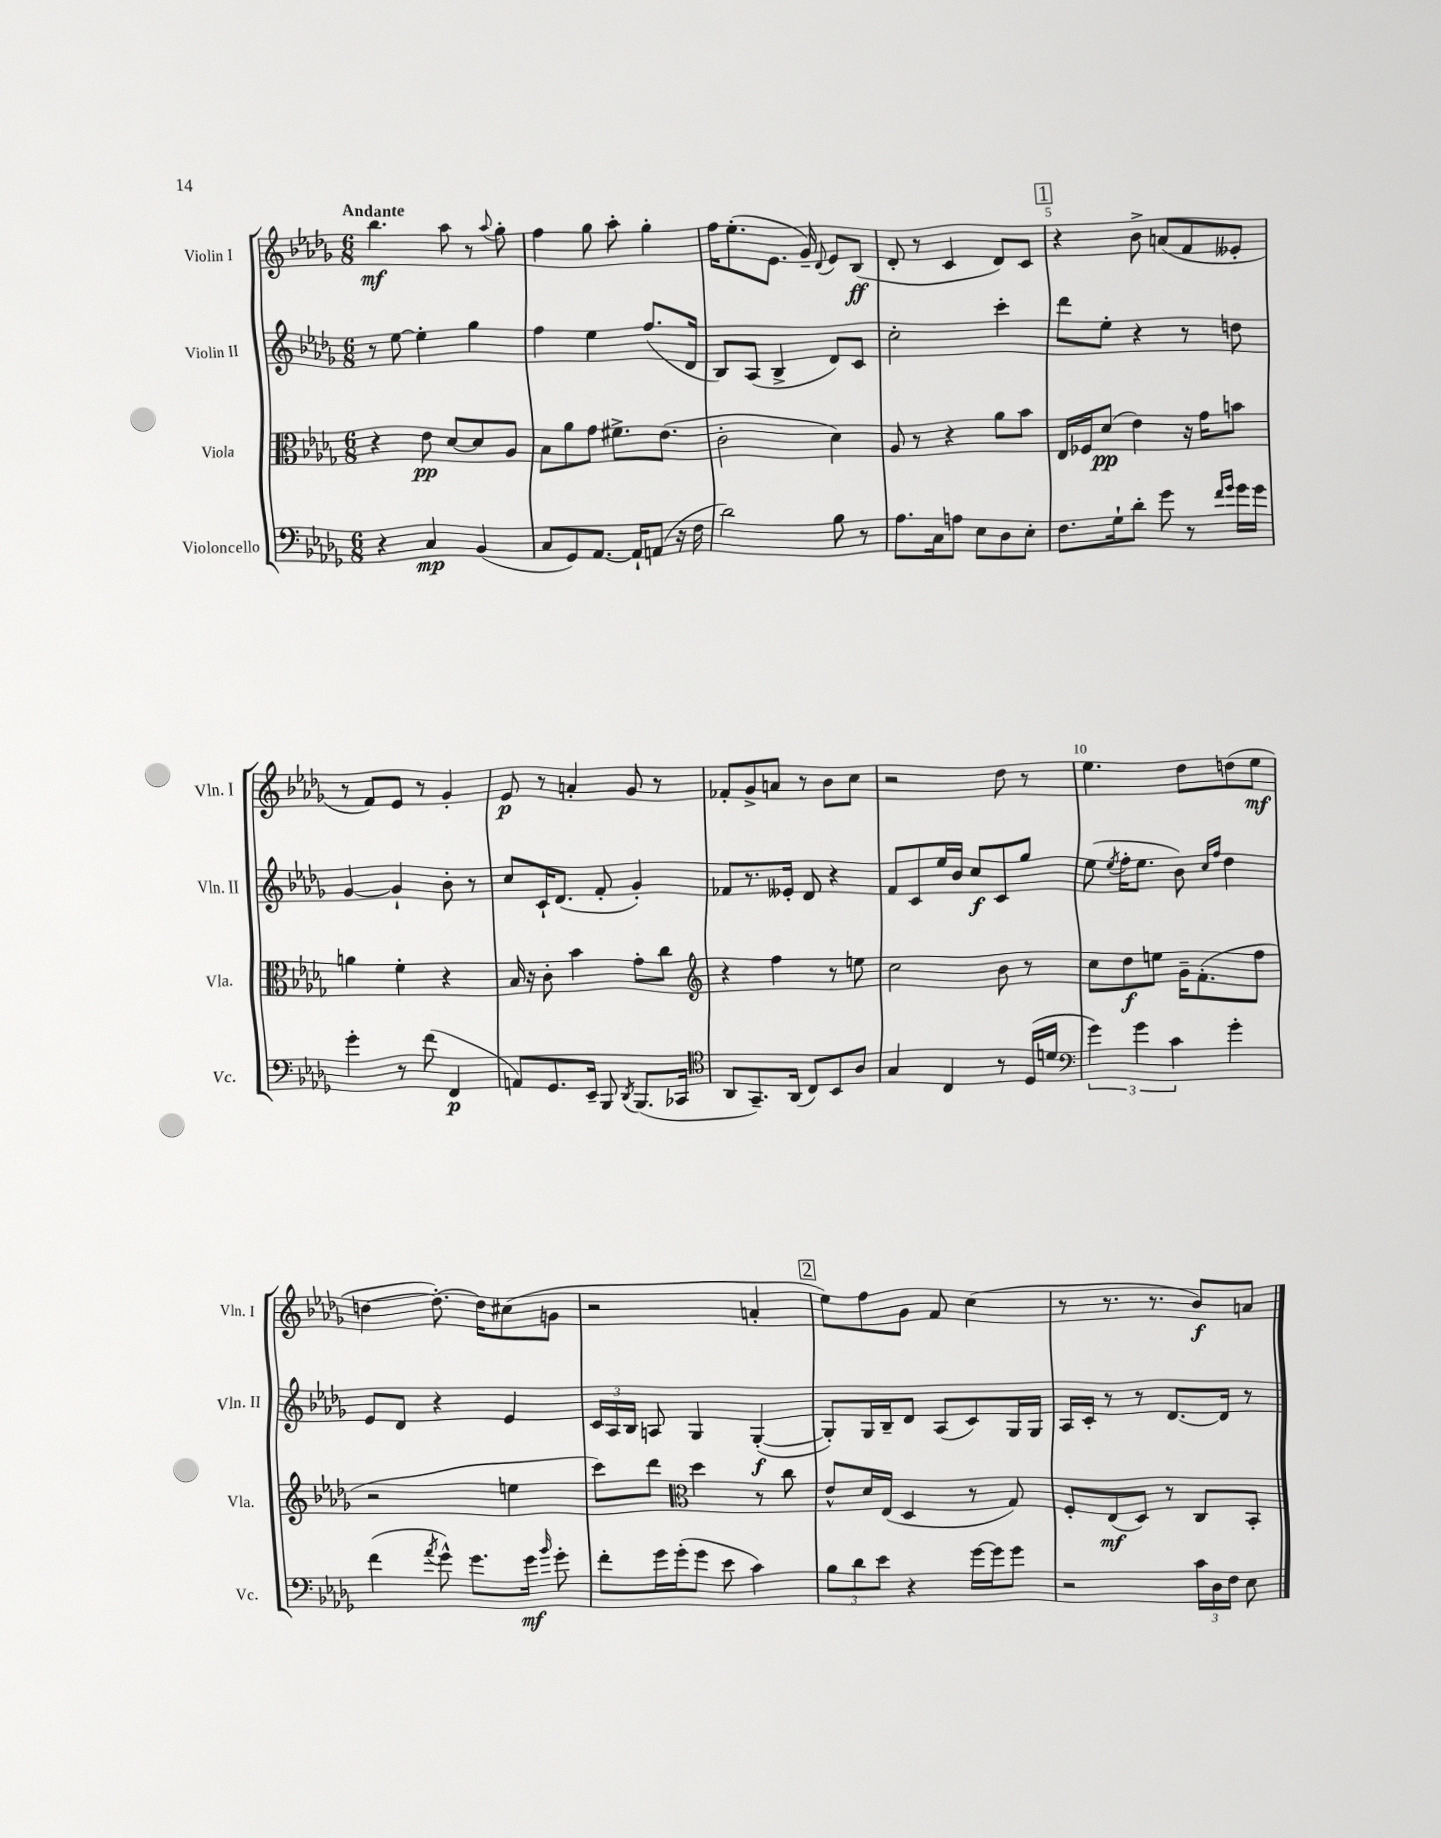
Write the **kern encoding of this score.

**kern	**dynam	**kern	**dynam	**kern	**dynam	**kern	**dynam
*part4	*part4	*part3	*part3	*part2	*part2	*part1	*part1
*staff4	*staff4	*staff3	*staff3	*staff2	*staff2	*staff1	*staff1
*I"Violoncello	*	*I"Viola	*	*I"Violin II	*	*I"Violin I	*
*I'Vc.	*	*I'Vla.	*	*I'Vln. II	*	*I'Vln. I	*
*clefF4	*	*clefC3	*	*clefG2	*	*clefG2	*
*k[b-e-a-d-g-]	*	*k[b-e-a-d-g-]	*	*k[b-e-a-d-g-]	*	*k[b-e-a-d-g-]	*
*M6/8	*	*M6/8	*	*M6/8	*	*M6/8	*
=1	=1	=1	=1	=1	=1	=1	=1
!	!	!	!	!	!	!LO:TX:a:B:t=Andante	!
4r	.	4r	.	8r	.	4.bb-\	mf
.	.	.	.	[8ee-\	.	.	.
4C/	mp	8e-\	pp	4ee-'\]	.	.	.
.	.	[8d-/L	.	.	.	8aa-\	.
(4BB-/	.	8d-/]	.	4gg-\	.	8r	.
.	.	.	.	.	.	8qqaa-/	.
.	.	8A-/J	.	.	.	8gg-'\	.
=2	=2	=2	=2	=2	=2	=2	=2
8C/L	.	8B-\L	.	4ff\	.	4ff\	.
8GG-/)	.	8a-\	.	.	.	.	.
[8.AA-/J	.	8g-\J	.	4ee-\	.	8gg-\	.
.	.	8.f#X^\L	.	.	.	8aa-'\	.
16AA-`/KL]	.	.	.	.	.	.	.
(8AAn/J	.	.	.	(8.ff/L	.	4gg-'\	.
.	.	(8.e-\J	.	.	.	.	.
16r	.	.	.	.	.	.	.
16F\	.	.	.	16d-/Jk	.	.	.
=3	=3	=3	=3	=3	=3	=3	=3
2d-\)	.	2c'\	.	8B-/L)	.	16ff\KL	.
.	.	.	.	.	.	(8.ee-'\	.
.	.	.	.	(8A-/J	.	.	.
.	.	.	.	4B-^/	.	8.e-\J	.
.	.	.	.	.	.	16g-~/)	.
.	.	.	.	.	.	8qqd-/	.
8B-\	.	4d-\)	.	8d-/L)	.	8e-/L	.
8r	.	.	.	8c/J	.	(8B-/J	ff
=4	=4	=4	=4	=4	=4	=4	=4
8.A-\L	.	8A-/	.	2cc'\	.	8d-'/	.
.	.	8r	.	.	.	8r	.
16C\k	.	.	.	.	.	.	.
8An\J	.	4r	.	.	.	4c/	.
8E-\L	.	.	.	.	.	.	.
8D-\	.	8a-\L	.	4ccc'\	.	8d-/L)	.
8E-'\J	.	8b-\J	.	.	.	8c/J	.
!!LO:REH:place=s1:t=1
=5	=5	=5	=5	=5	=5	=5	=5
8.F\L	.	16E-/LL	.	8ddd-\L	.	4r	.
.	.	16F-X/J	.	.	.	.	.
.	.	(8d-/J	pp	8ee-'\J	.	.	.
16G-`\k	.	.	.	.	.	.	.
8d-'\J	.	4e-\)	.	4r	.	8b-^\	.
8g-\	.	.	.	.	.	(8an/L	.
8r	.	16r	.	8r	.	8f/	.
.	.	16g-\KL	.	.	.	.	.
16qqf/LL	.	.	.	.	.	.	.
16qqg-/JJ	.	.	.	.	.	.	.
16g-\LL	.	8bn\J	.	8ddn\	.	8e--X'/J	.
16g-\JJ	.	.	.	.	.	.	.
!!LO:LB:g=z
=6	=6	=6	=6	=6	=6	=6	=6
4g-'\	.	4an\	.	[4g-/	.	8r	.
.	.	.	.	.	.	8f/L)	.
8r	.	4f'\	.	4g-`/]	.	8e-/J	.
(8f\	.	.	.	.	.	8r	.
4FF/	p	4r	.	8b-'\	.	4g-'/	.
.	.	.	.	8r	.	.	.
=7	=7	=7	=7	=7	=7	=7	=7
8AAn/L)	.	16B-/	.	8cc/L	.	8e-/	p
.	.	16r	.	.	.	.	.
8.GG-/	.	8c'\	.	16c`/K	.	8r	.
.	.	.	.	(8.d-/J	.	.	.
.	.	4b-\	.	.	.	4an'/	.
16EE-~/Jk	.	.	.	.	.	.	.
8BBB-/	.	.	.	8f'/	.	.	.
8qDD-/	.	.	.	.	.	.	.
(8.BBB-/L	.	8g-'\L	.	4g-'/)	.	8g-/	.
.	.	8cc\J	.	.	.	8r	.
16CC-X/Jk	.	.	.	.	.	.	.
=8	=8	=8	=8	=8	=8	=8	=8
*clefC4	*	*clefG2	*	*	*	*	*
8AA-/L	.	4r	.	8f-X/L	.	8f-X'/L	.
8.GG-~/)	.	.	.	8.r	.	8g-^/	.
.	.	4ff\	.	.	.	8an/J	.
(16AA-/Jk	.	.	.	16e--X'/Jk	.	.	.
8C/L)	.	.	.	8d-/	.	8r	.
8BB-/	.	8r	.	4r	.	8b-\L	.
8A-/J	.	8een\	.	.	.	8cc\J	.
=9	=9	=9	=9	=9	=9	=9	=9
4G-/	.	2cc\	.	8f/L	.	2r	.
.	.	.	.	8c/	.	.	.
4C/	.	.	.	16ee-/L	.	.	.
.	.	.	.	16b-/JJ	.	.	.
.	.	.	.	8cc/L	f	.	.
8r	.	8b-\	.	8c/	.	8dd-\	.
(16D-/LL	.	8r	.	8gg-/J	.	8r	.
16dn/JJ	.	.	.	.	.	.	.
=10	=10	=10	=10	=10	=10	=10	=10
*clefF4	*	*	*	*	*	*	*
6g-\)	.	8cc\L	.	(8ee-\	.	4.ee-\	.
.	.	.	.	8qee-/	.	.	.
.	.	8dd-\	f	16ff'\KL	.	.	.
6g-\	.	.	.	.	.	.	.
.	.	.	.	8.ee-\J	.	.	.
.	.	8een\J	.	.	.	.	.
6c\	.	.	.	.	.	.	.
.	.	16g-~\KL	.	8b-\)	.	8dd-\L	.
.	.	(8.f'\	.	.	.	.	.
.	.	.	.	16qqcc/LL	.	.	.
.	.	.	.	16qqff/JJ	.	.	.
4g-'\	.	.	.	4dd-\	.	(8ddn\	.
.	.	8ff\J	.	.	.	8ee-\J	mf
!!LO:LB:g=z
=11	=11	=11	=11	=11	=11	=11	=11
(4f\	.	2r	.	8e-/L	.	[4ddn\	.
.	.	.	.	8d-/J	.	.	.
8qa-/	.	.	.	.	.	.	.
8g-^^\)	.	.	.	4r	.	8.dd'\_)	.
8.g-\L	.	.	.	.	.	.	.
.	.	.	.	.	.	16dd\KL]	.
.	.	4een\	.	4e-/	.	(8cc#X\	.
16g-\Jk	mf	.	.	.	.	.	.
16qqb-/	.	.	.	.	.	.	.
8g-'\	.	.	.	.	.	8gn\J	.
=12	=12	=12	=12	=12	=12	=12	=12
8f'\L	.	8ccc\L)	.	24c/LL	.	2r	.
.	.	.	.	24A-/	.	.	.
.	.	.	.	24B-/JJ	.	.	.
16g-\L	.	8ddd-\J	.	8An/	.	.	.
(16g-'\J	.	.	.	.	.	.	.
*	*	*clefC3	*	*	*	*	*
8g-\J	.	4dd-\	.	4G-/	.	.	.
8e-\	.	.	.	.	.	.	.
4c\)	.	8r	.	([4G-'/	f	4an'/	.
.	.	8cc\	.	.	.	.	.
!!LO:REH:place=s1:t=2
=13	=13	=13	=13	=13	=13	=13	=13
12B-\L	.	8e-^^/L	.	8G-'/L])	.	8ee-\L)	.
12d-\	.	.	.	.	.	.	.
.	.	16d-/L	.	16G-/L	.	8ff\	.
12e-\J	.	.	.	.	.	.	.
.	.	(16E-/JJ	.	16B-~/J	.	.	.
4r	.	4D-/	.	8d-/J	.	8g-\J	.
.	.	.	.	(8A-/L	.	8f/	.
[16g-\LL	.	8r	.	8c/)	.	(4cc\	.
16g-\J]	.	.	.	.	.	.	.
8g-\J	.	8G-/)	.	16G-/L	.	.	.
.	.	.	.	16G-/JJ	.	.	.
=14	=14	=14	=14	=14	=14	=14	=14
2r	.	8F'/L	.	16A-/LL	.	8r	.
.	.	.	.	16c'/JJ	.	.	.
.	.	(8E-/	mf	8r	.	8.r	.
.	.	8D-/J)	.	8r	.	.	.
.	.	.	.	.	.	8.r	.
.	.	8r	.	[8.d-/L	.	.	.
24c\LL	.	8C/L	.	.	.	8b-/L)	f
24D-\	.	.	.	.	.	.	.
.	.	.	.	16d-/Jk]	.	.	.
24F\JJ	.	.	.	.	.	.	.
8E-\	.	8BB-'/J	.	8r	.	8an/J	.
==	==	==	==	==	==	==	==
*-	*-	*-	*-	*-	*-	*-	*-
